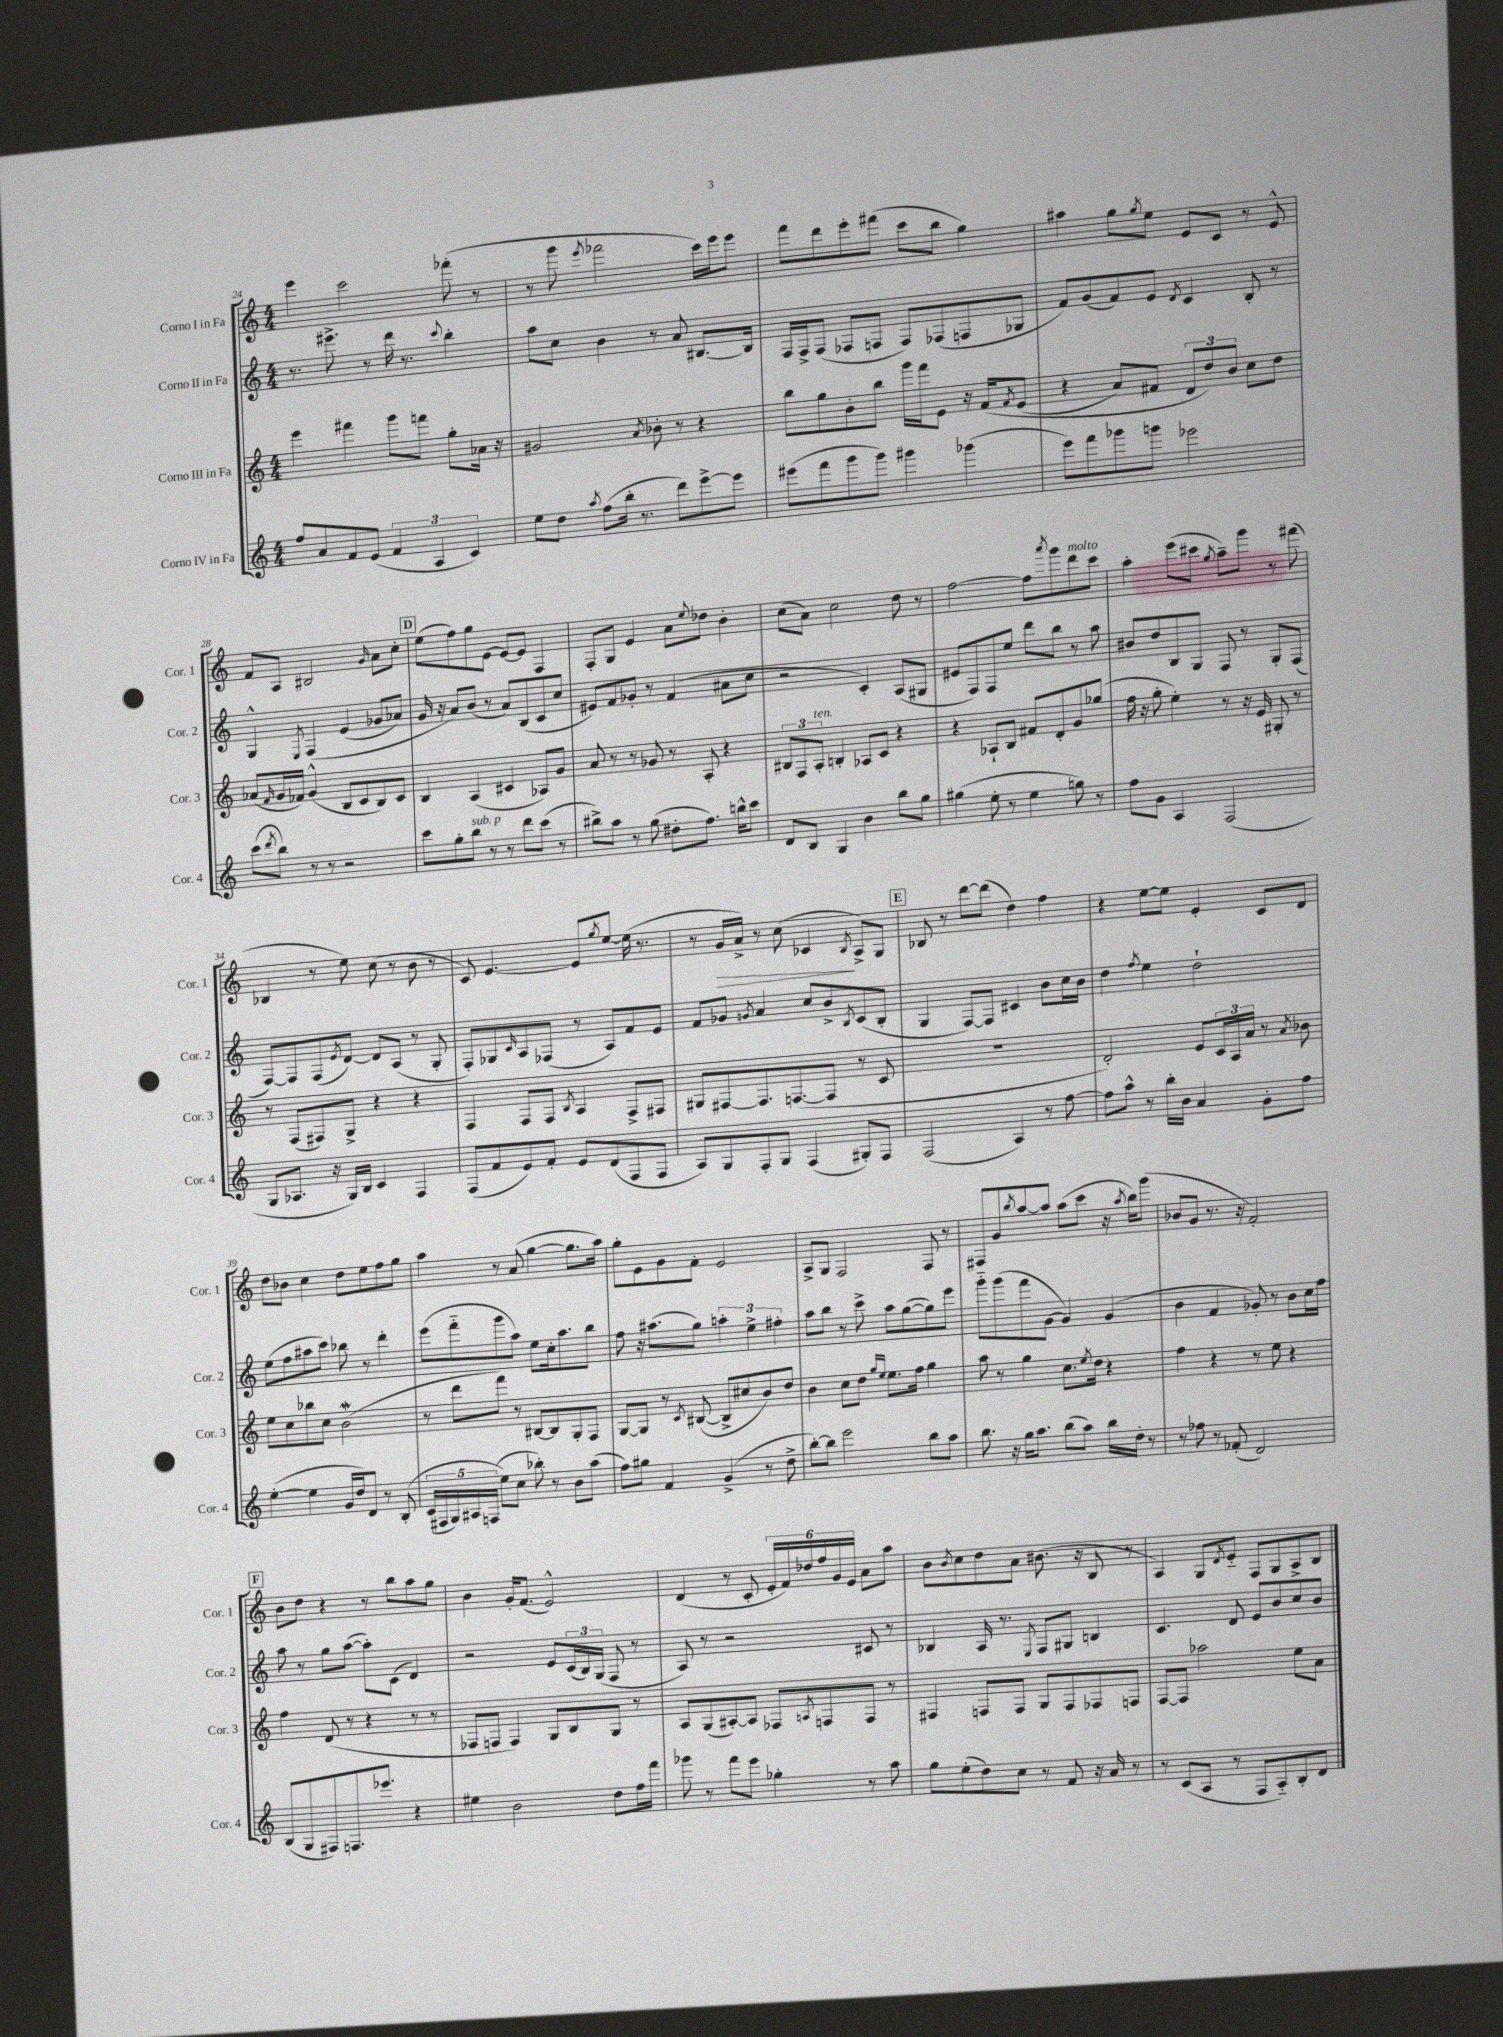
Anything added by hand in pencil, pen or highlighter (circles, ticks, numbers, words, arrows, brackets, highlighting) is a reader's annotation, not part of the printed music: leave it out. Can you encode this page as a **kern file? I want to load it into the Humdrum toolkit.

**kern	**kern	**kern	**kern	**dynam
*part4	*part3	*part2	*part1	*part1
*staff4	*staff3	*staff2	*staff1	*staff1
*I"Corno IV in Fa	*I"Corno III in Fa	*I"Corno II in Fa	*I"Corno I in Fa	*
*I'Cor. 4	*I'Cor. 3	*I'Cor. 2	*I'Cor. 1	*
*clefG2	*clefG2	*clefG2	*clefG2	*
*k[]	*k[]	*k[]	*k[]	*
*M4/4	*M4/4	*M4/4	*M4/4	*
=24	=24	=24	=24	=24
8ff/L	4eee\	8.r	4eee\	.
8a/	.	.	.	.
.	.	8.eee#X^\	.	.
8f/	4fff#X\	.	2ccc\	.
(8e/J	.	8r	.	.
6f/	8ggg\L	16ddd\	.	.
.	.	8.r	.	.
.	8fffn\J	.	.	.
6A/	.	.	.	.
.	.	8qqccc/	.	.
.	8gg'\L	4bb'\	(8fff-X'\	.
6c/)	.	.	.	.
.	16a-X\Jk	.	8r	.
.	16r	.	.	.
=25	=25	=25	=25	=25
8ee\L	2g#X/	8aa\L	8r	.
8dd\J	.	8cc\J	8ggg\	.
8qaa/	.	.	8qeee/	.
(8ff\L	.	4b\	2fff-X\	.
16bb'\Jk	.	.	.	.
8.r	.	.	.	.
.	8qa/	.	.	.
.	8b-X'\	8r	.	.
8ddd\L)	8r	8a/	.	.
[8eee^\	4r	[8.B#X/L	16ccc\LL)	.
.	.	.	16eee\J	.
8eee\J]	.	.	8eee\J	.
.	.	16B#/Jk]	.	.
=26	=26	=26	=26	=26
(8eee#X\L	8bb\L	16F/LL	8fff\L	.
.	.	16F^/J	.	.
8fff\	8gg\	(8F/J	8ddd\	.
8ggg\	8b'\	8F-X/L	8eee'\	.
8ggg\J)	8bb\J	8Fn/J	(8fff#X\J	.
4ggg#X\	16ggg\LL	8F/L)	8ccc\L	.
.	16fff\J	.	.	.
.	8e\J	(8F-X/	8bb\J	.
(4ggg-X\	16r	8Fn/	4gg\)	.
.	(16f/KL	.	.	.
.	8qf/	.	.	.
.	(8e/J	8G-X/J	.	.
=27	=27	=27	=27	=27
8eee\L)	4r	8f/L)	4aa#X\	.
8fff\	.	(8g/	.	.
8ggg-X\	8a/L)	8f/)	8gg\L	.
.	.	.	8qgg/	.
8gggn\J	8f#X/J	8e/J	8ee\J	.
.	.	8qd/	.	.
2eee-X\	12d/L	4c/	8e/L	.
.	12dd/)	.	.	.
.	.	.	8c/J	.
.	12b/J	.	.	.
.	8cc\L	8B'/	8r	.
.	8dd\J	8r	8e^^/	.
!!LO:LB:g=z
=28	=28	=28	=28	=28
(8ccc\L	(8a-X/L	4G^^/	8f/L	.
8qddd/	16qqf/	.	.	.
8bb\J)	16g/L	.	8A/J	.
.	16f-X/JJ)	.	.	.
.	.	8qE/	.	.
8r	(4g^^/	(4F/	2B#X/	.
8r	.	.	.	.
2r	8B/L	(4e/	.	.
.	8c/	.	.	.
.	.	.	16qqg/	.
.	8B/)	8g-X/L	8a\L	.
.	8c/J	8a-X/J)	8cc'\J	.
!!LO:REH:place=s1:t=D
=29	=29	=29	=29	=29
8ccc\L	4B/	16g/	(8ee\L	.
.	.	16r	.	.
8gg'\	.	8a/L)	8ff\)	.
!LO:TX:a:i:t=sub. p	!	!	!	!
8bb\J	(4A/	(8b/J	8gg\	.
8r	.	8r	[8e\J	.
8r	4c#X/	8a/L)	8e/L_	.
8ddd\L	.	(8B/	8e/J]	.
(8ccc\J	8A-X/L)	8c/	4F/	.
8r	8g/J	8cc/J	.	.
=30	=30	=30	=30	=30
8bb#X^\L)	8a/	8e#X/L)	8F'/L	.
8aa\J	8r	8f/	8G/J	.
8r	8r	8g-X'/J	4e/	.
(8gg\	8g-X/	8r	.	.
8dd#X'\L	8r	(4f/	8a\L	.
.	.	.	8qqee/	.
8.ff\J)	8A'/	.	8dd-X\J	.
.	4r	8a#X\L	4b'\	.
16bbn^^\KL	.	.	.	.
8ccc\J	.	8cc\J	.	.
=31	=31	=31	=31	=31
8d/L	12B#X/L	2r	(8cc\L	.
.	12F/	.	.	.
8B/J	.	.	8a\J)	.
!	!LO:TX:a:i:t=ten.	!	!	!
.	12A'/J	.	.	.
4G/	4Bn'/	.	2cc\	.
4b\	8A-X/L	4c'/)	.	.
.	8c/J	.	.	.
8bb\L	4r	(8A/L	8dd\	.
8gg\J	.	8G#X/J	8r	.
=32	=32	=32	=32	=32
(4gg#X\	4r	8e#X/L	[2ff\	.
.	.	8F/)	.	.
8ee'\	8A-X`/L	8F/	.	.
8r	8B/J	8ee/J	.	.
4ee\	8f#X/L	8ddd\L	8ff\L]	.
.	.	.	8qaaa/	.
.	8d'/	8bb\J	8ggg\	.
!	!	!	!LO:TX:a:i:t=molto	!
8ggn\)	8g/	8r	8ddd\	.
8r	(8gg-X/J	8aa\	8ccc\J	.
=33	=33	=33	=33	=33
8ff\L	16ff\	8b#X/L	4aa'\	.
.	16r	.	.	.
8g\J	8gg'\	8dd/	.	.
4A/	4ee'\)	8B/	(8eee\L	.
.	.	8G/J	8ccc#X\J	.
.	.	.	8qgg/	.
(2F/	8r	8F/	8aa~\L)	.
.	16r	8r	8ggg\J	.
.	16e/	.	.	.
.	8G#X'/	8G'/L	8r	.
.	8r	(8F/J	(8fff#X\	.
!!LO:LB:g=z
=34	=34	=34	=34	=34
8G/L	8r	[8F/L)	4B-X/	.
8.A-X/J	(8F/L	8F/]	.	.
.	8F#X/)	(8F/	8r	.
16r	.	.	.	.
.	.	8qe/	.	.
16G/LL)	8G^/J	[8d/J)	8ee\)	.
16B/JJ	.	.	.	.
4c/	4r	8d/L]	(8cc\	.
.	.	(8A/J	8r	.
4F/	4r	8r	8b\	.
.	.	8G'/	8r	.
=35	=35	=35	=35	=35
(8F/L	4F/	8F'/L)	8c/)	.
8f/	.	8G-X/	[4.e/	.
.	.	16qqc/	.	.
8e/)	8F/L	8A/	.	.
8f'/J	8F/J	(8F-X/J	.	.
.	8qB/	.	.	.
8e/L	4A/	8r	8e/L]	.
.	.	.	8qgg/	.
(8d/	.	8A/L)	[8ee/J	.
8F/	8F^/L	8f/	(16ee\]	.
.	.	.	8.r	.
8F/J	8F#X/J	8e/J	.	.
=36	=36	=36	=36	=36
8A/L)	8G#X/L	8f/L	8r	.
!	!	!	!	!LO:HP:b
8G/	[8F#X/	8g-X/J	16g/LL	>
.	.	.	16a^/JJ)	.
.	.	8qgn/	.	.
8F'/	8.F#/]	4a/	8r	.
8G/J	.	.	(8cc\	.
.	([8.Fn/	.	.	.
(4F/	.	8cc/L	4c-X/	.
.	8F/J]	8b^/	.	.
.	.	8qB/	8qB/	.
8G#X'/L)	8r	(8c/	8A^/L)	]
8F/J	8c/	8B'/J	8G/J	.
!!LO:REH:place=s1:t=E
=37	=37	=37	=37	=37
(2F/	1r	4G/	8B-X/	.
.	.	.	8r	.
.	.	[8F/L)	[8ddd\L	.
.	.	8F/J]	(8ddd\J]	.
4A/)	.	4c#X/	4dd\)	.
8r	.	8b\L	4ff\	.
[8ff\	.	16cc\L	.	.
.	.	16b\JJ	.	.
=38	=38	=38	=38	=38
8ff\L]	2d'/)	4dd\	4r	.
8aa^^\J	.	.	.	.
.	.	8qff/	.	.
8r	.	4ee\	[8ee\L	.
16bb'\LL	.	.	8ee\J]	.
16b\JJ	.	.	.	.
4a/	8e/L	2dd`\	4e'/	.
.	24c/L	.	.	.
.	24A/	.	.	.
.	24a/JJ	.	.	.
8g'\L	8r	.	8c/L	.
.	8qa/	.	.	.
8ff\J	8b-X\	.	8d/J	.
!!LO:LB:g=z
=39	=39	=39	=39	=39
([4ee'\	8ee\L	(8ee\L	8dd\L	.
.	8cc\	8ff\	8b-X\J	.
4ee\]	8bb-X\	8aa#X\	4cc\	.
.	8cc\J	8ccc\J)	.	.
16g/LL	(2bW\	8bb-X\	8dd\L	.
16dd/J)	.	.	.	.
8d/J	.	8r	8ee\	.
8r	.	4ddd'\	8ff\	.
(8B'/	.	.	8gg\J	.
=40	=40	=40	=40	=40
(20c/LL	8r	(8eee\L	4aa\	.
20F#X/	.	.	.	.
20G/)	.	.	.	.
.	8ddd\L	8fff\	.	.
20A#X/	.	.	.	.
(20Fn/JJ	.	.	.	.
8ee\L)	8fff\J)	8ggg\	8r	.
8cc\J	8r	8aa\J)	(8a/	.
8bb-X'\)	[8B#X/L	8ee\L	[4gg\	.
8r	8B#/]	16cc'\k	.	.
.	.	8.aa\	.	.
8b\L	8G'/	.	8.gg\L]	.
(8aa\J	8F/J	8bb\J	.	.
.	.	.	16aa\Jk)	.
=41	=41	=41	=41	=41
8ff\L)	[8G/L	8ff\	8gg'\L	.
8gg#X\J	8G/J]	16r	8e\	.
.	.	(8.aa#X\L	.	.
4f/	8r	.	8g\	.
.	8qc/	.	.	.
.	([8B#X/	8gg\J)	8f'\J	.
(4g^/	8B#^/L]	6aan'\	2e/	.
.	8cc#X/	.	.	.
.	.	6ee^\	.	.
8r	8b/)	.	.	.
.	.	6ff#X'\	.	.
8dd^\	8dd/J	.	.	.
=42	=42	=42	=42	=42
[8bb'\L)	4b\	8aa\L	8A^/L	.
8bb\J]	.	8bb\J	8G/J	.
2eee\	8cc\L	8r	2F/	.
.	8dd\J	8ccc^\	.	.
.	16qqgg/LL	.	.	.
.	16qqee/JJ	.	.	.
.	8.ee\L	8aa\L	.	.
.	.	([8gg\	.	.
.	16ff\Jk	.	.	.
8bb\L	4gg\	8gg\])	8F/	.
8aa\J	.	8eee\J	8r	.
=43	=43	=43	=43	=43
8.bb\	8aa\	8ggg\L	8F#X/L	.
.	8r	(8ggg\	8g/	.
16r	.	.	.	.
.	.	.	8qbb/	.
16gg\KL	4gg\	8fff\	[8aa/	.
8.aa\J	.	.	.	.
.	.	[8g\J	8aa/J]	.
(8bb\L	8.cc\L	4g/])	(8aa\L	.
8aa\J)	.	.	8ccc\J	.
.	8qee/	.	.	.
.	16dd\Jk	.	.	.
16bb\LL	4r	(4g/	16r	.
.	.	.	8qaa/	.
16dd'\JJ	.	.	16bb\KL)	.
8r	.	.	(8ggg\J	.
=44	=44	=44	=44	=44
8r	4ff\	4b\	8b-X/L	.
8ff-X\	.	.	8g/J	.
8r	4r	4f/	8.r	.
(8f-X'/	.	.	.	.
.	.	.	16r	.
2d/)	8r	8g-X'/)	2f'/)	.
.	8ee\	8r	.	.
.	4r	8b\L	.	.
.	.	16cc\L	.	.
.	.	16ff\JJ	.	.
!!LO:LB:g=z
!!LO:REH:place=s1:t=F
=45	=45	=45	=45	=45
(8B/L	4ff\	8aa\	8b\L	.
8G/	.	8r	8dd\J	.
8F#X/)	(8d/	8gg\L	4r	.
8.Fn/	8r	([8aa\J	.	.
.	4r	8aa'\L])	8r	.
8.eee-X/J	.	.	.	.
.	.	(8c\J	8bb\L	.
4r	8r	4d/)	8aa\	.
.	8r	.	8gg\J	.
=46	=46	=46	=46	=46
4ee#X\	8F-X/L	2r	4b\	.
.	8Fn/J	.	.	.
2b\	4F/)	.	16g'/KL	.
.	.	.	(8.f/J	.
.	8G/L	8e/L	2e^^/)	.
.	8B/	(24c/L	.	.
.	.	24B/)	.	.
.	.	(24G/JJ	.	.
8dd\L	8G/J	8F/	.	.
16ff\L	8r	8r	.	.
16fff\JJ	.	.	.	.
=47	=47	=47	=47	=47
8ggg-X\	8A/L	8A/)	(4d/	.
8r	(8G/	8r	.	.
8fff\L	[8A#X'/)	2r	8r	.
8eee\J	8A#/J]	.	8c'/	.
4gg-X'\	8F-X/L	.	24e'/LL	.
.	.	.	24f/)	.
.	.	.	24dd-X/	.
.	8qAn/	.	.	.
.	8Fn/	.	24ff/	.
.	.	.	24g/	.
.	.	.	24e/JJ	.
8r	8F/J	8c#X/	8a\L	.
8aa\	8r	8r	8aa\J	.
=48	=48	=48	=48	=48
8gg\L	4F#X/	4B-X/	8b\L	.
.	.	.	8qb/	.
(8ee'\	.	.	8cc\	.
8dd\)	8Fn/L	16A/	8dd\	.
.	.	8.r	.	.
8cc\J	8F/J	.	8a\J	.
.	.	8qE/	.	.
8r	8G/L	8F/L	(8.b#X\	.
8f/	8F/	8G#X/J	.	.
.	.	.	16r	.
16r	8F-X/	4Bn/	8B/	.
16a/	.	.	.	.
8r	8Fn/J	.	8r	.
=49	=49	=49	=49	=49
8r	[8F/L	4.c/	4A/)	.
(8c/L	8F/J]	.	.	.
8A/J	2aa-X\	.	8G/L	.
.	.	.	8qd/	.
8r	.	8d/	8e/J	.
8F/L	.	8e/L	8F/L	.
8A/)	.	8b/	8G/	.
8B'/	8ee\L	8cc/	8A^/	.
8d/J	8a\J	8b/J	8B/J	.
==	==	==	==	==
*-	*-	*-	*-	*-
